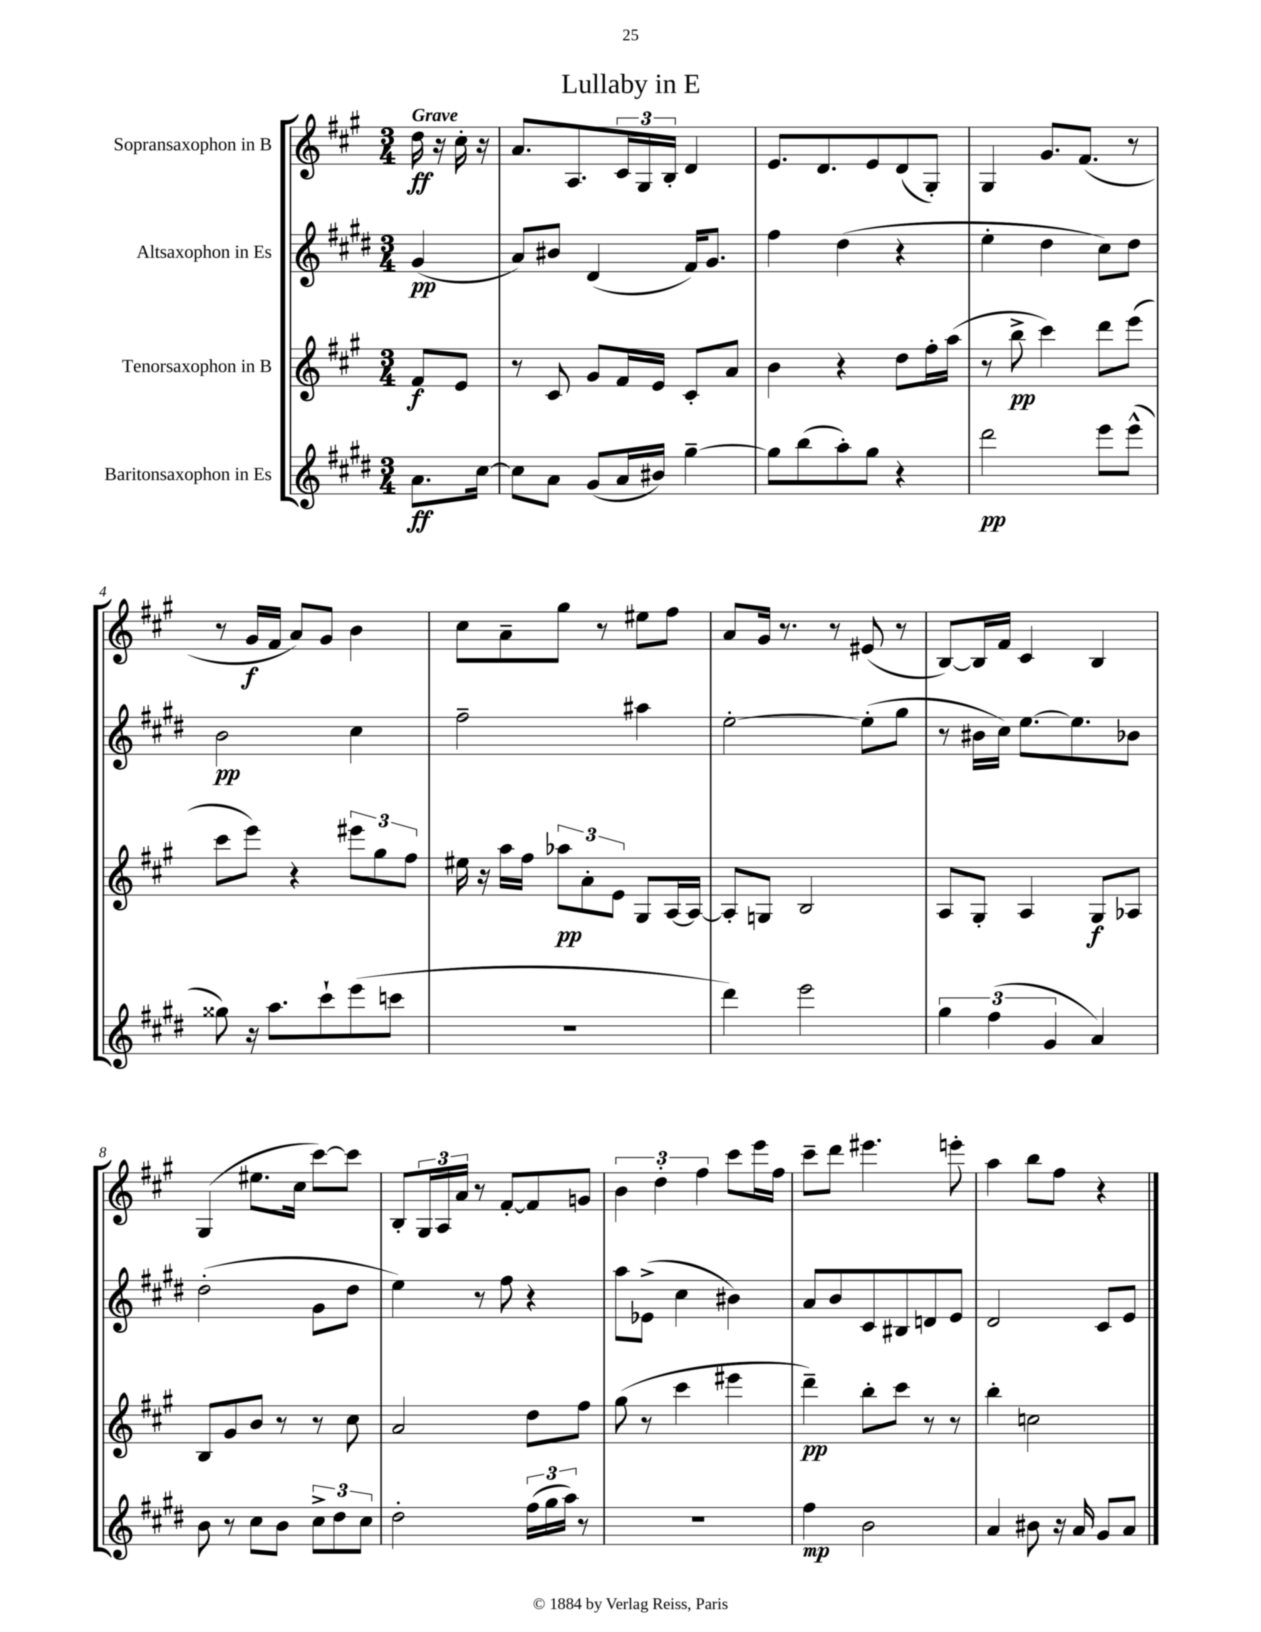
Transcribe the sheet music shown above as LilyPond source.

\header { title = "Lullaby in E" }
<<
\new StaffGroup <<
\new Staff = "s0" \with { instrumentName = "Sopransaxophon in B" } {
    \clef treble \key a \major \numericTimeSignature \time 3/4 \partial 4 \tempo "Grave"
    d''16\ff r16 cis''16-. r16 |
    a'8. a8. \tuplet 3/2 { cis'16 gis16 b16-. } d'4 |
    e'8. d'8. e'8 d'8( gis8-.) |
    gis4 gis'8. fis'8.( r8 |
    r8 gis'16\f fis'16 a'8) gis'8 b'4 |
    cis''8 a'8-- gis''8 r8 eis''8 fis''8 |
    a'8 gis'16 r8. r8 eis'8( r8 |
    b8~) b16 fis'16 cis'4 b4 |
    gis4( eis''8. cis''16 cis'''8~) cis'''8 |
    b8-. \tuplet 3/2 { gis16 a16 a'16 } r8 fis'8~-. fis'8 g'8 |
    \tuplet 3/2 { b'4 d''4-. fis''4 } cis'''8 e'''16 fis''16 |
    cis'''8-- d'''8 eis'''4. e'''8-. |
    a''4 b''8 fis''8 r4 \bar "|." |
}
\new Staff = "s1" \with { instrumentName = "Altsaxophon in Es" } {
    \clef treble \key e \major \numericTimeSignature \time 3/4 \partial 4
    gis'4\pp( |
    a'8) bis'8 dis'4( fis'16) gis'8. |
    fis''4 dis''4( r4 |
    e''4-. dis''4 cis''8) dis''8 |
    b'2\pp cis''4 |
    fis''2-- ais''4 |
    e''2~-. e''8-.( gis''8 |
    r8 bis'16 cis''16) e''8.~ e''8. bes'8 |
    dis''2-.( gis'8 dis''8 |
    e''4) r8 fis''8 r4 |
    a''8 ees'8->( cis''4 bis'4) |
    a'8 b'8 cis'8 bis8 d'8 e'8 |
    dis'2 cis'8 e'8 \bar "|." |
}
\new Staff = "s2" \with { instrumentName = "Tenorsaxophon in B" } {
    \clef treble \key a \major \numericTimeSignature \time 3/4 \partial 4
    fis'8\f e'8 |
    r8 cis'8 gis'8 fis'16 e'16 cis'8-. a'8 |
    b'4 r4 d''8 fis''16-. a''16( |
    r8 b''8->\pp cis'''4) d'''8 e'''8( |
    cis'''8 e'''8) r4 \tuplet 3/2 { eis'''8 gis''8 fis''8 } |
    eis''16 r16 a''16 fis''16 \tuplet 3/2 { aes''8\pp a'8-. e'8 } gis8 a16~ a16~ |
    a8-. g8 b2 |
    a8 gis8-. a4 gis8\f aes8 |
    b8 gis'8 b'8 r8 r8 cis''8 |
    a'2 d''8 fis''8 |
    gis''8( r8 cis'''4 eis'''4 |
    d'''4--\pp) b''8-. cis'''8 r8 r8 |
    b''4-. c''2 \bar "|." |
}
\new Staff = "s3" \with { instrumentName = "Baritonsaxophon in Es" } {
    \clef treble \key e \major \numericTimeSignature \time 3/4 \partial 4
    a'8.\ff cis''16~ |
    cis''8 a'8 gis'8( a'16 bis'16) gis''4~-- |
    gis''8 b''8( a''8-.) gis''8 r4 |
    dis'''2\pp e'''8 e'''8-^( |
    gisis''8) r16 a''8. cis'''8-! e'''8( c'''8 |
    R2. |
    dis'''4) e'''2 |
    \tuplet 3/2 { gis''4 fis''4( gis'4 } a'4) |
    b'8 r8 cis''8 b'8 \tuplet 3/2 { cis''8-> dis''8 cis''8 } |
    dis''2-. \tuplet 3/2 { fis''16( gis''16 a''16) } r8 |
    R2. |
    fis''4\mp b'2 |
    a'4 bis'8 r16 a'16 gis'8 a'8 \bar "|." |
}
>>
>>
